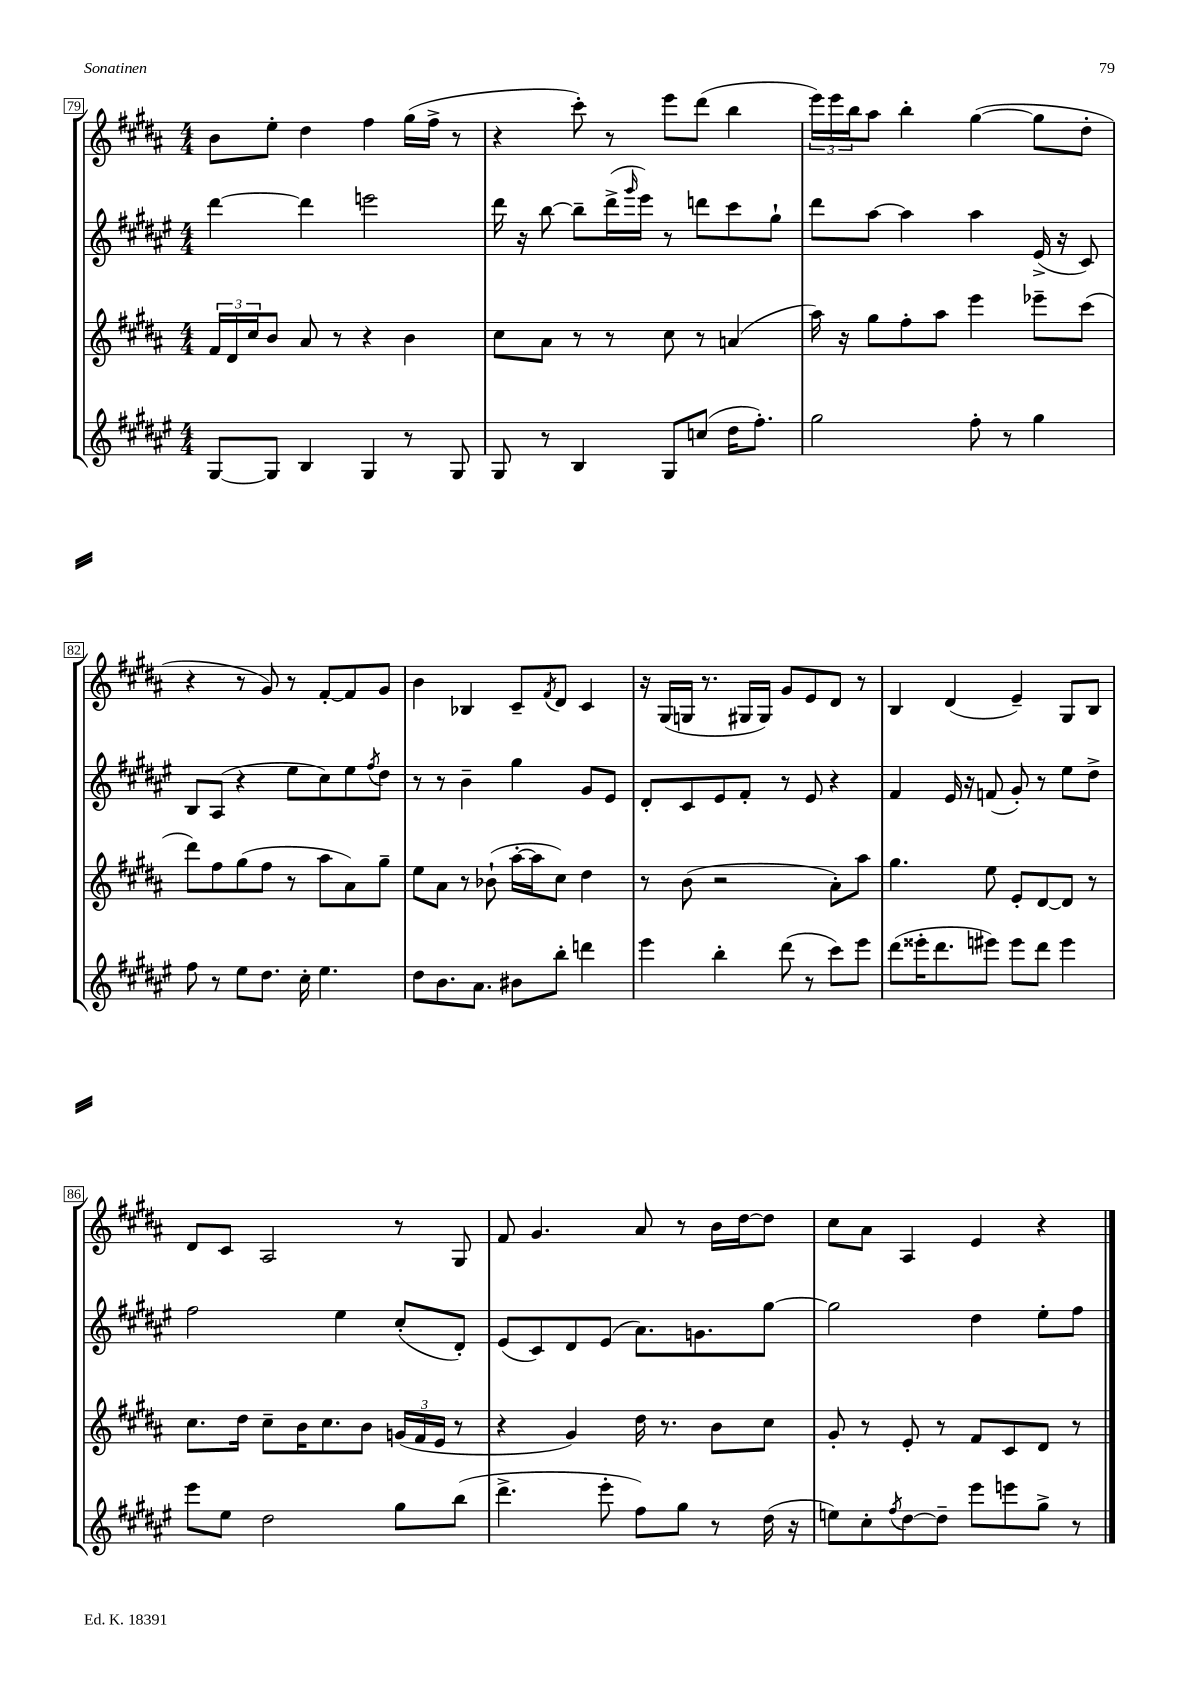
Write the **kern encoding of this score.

**kern	**kern	**kern	**kern
*staff4	*staff3	*staff2	*staff1
*clefG2	*clefG2	*clefG2	*clefG2
*k[f#c#g#d#a#e#]	*k[f#c#g#d#a#]	*k[f#c#g#d#a#e#]	*k[f#c#g#d#a#]
*M4/4	*M4/4	*M4/4	*M4/4
[8G#	24f#	[4ddd#	8b
.	24d#	.	.
.	24cc#	.	.
8G#]	8b	.	8ee'
4B	8a#	4ddd#]	4dd#
.	8r	.	.
4G#	4r	2eee	4ff#
8r	4b	.	(16gg#
.	.	.	16ff#^
8G#	.	.	8r
=	=	=	=
8G#	8cc#	16ddd#	4r
.	.	16r	.
8r	8a#	[8bb	.
4B	8r	8bb~]	8ccc#')
.	8r	(16ddd#^	8r
.	.	16qqggg#	.
.	.	16eee#)	.
8G#	8cc#	8r	8eee
(8cc	8r	8ddd	(8ddd#
16dd#	(4a	8ccc#	4bb
8.ff#')	.	.	.
.	.	8gg#`	.
=	=	=	=
2gg#	16aa#)	8ddd#	24eee)
.	.	.	24eee
.	16r	.	.
.	.	.	24bb
.	8gg#	[8aa#	8aa#
.	8ff#'	4aa#]	4bb'
.	8aa#	.	.
8ff#'	4eee	4aa#	([4gg#
8r	.	.	.
4gg#	8eee-~	(16e#^	8gg#]
.	.	16r	.
.	(8ccc#	8c#)	8dd#'
=	=	=	=
8ff#	8ddd#)	8B	4r
8r	8ff#	(8A#	.
8ee#	(8gg#	4r	8r
8.dd#	8ff#	.	8g#)
.	8r	8ee#	8r
16cc#'	.	.	.
4.ee#	8aa#	8cc#)	[8f#'
.	8a#)	8ee#	8f#]
.	.	8qff#	.
.	8gg#~	8dd#	8g#
=	=	=	=
8dd#	8ee	8r	4b
8.b	8a#	8r	.
.	8r	4b~	4B-
8.a#	.	.	.
.	(8b-`	.	.
8b#	[16aa#'	4gg#	8c#~
.	16aa#]	.	.
.	.	.	8qf#
8bb'	8cc#)	.	8d#
4ddd	4dd#	8g#	4c#
.	.	8e#	.
=	=	=	=
4eee#	8r	8d#'	16r
.	.	.	(16G#
.	(8b	8c#	16G
.	.	.	8.r
4bb'	2r	8e#	.
.	.	8f#'	16G#
.	.	.	16G#)
(8ddd#	.	8r	8g#
8r	.	8e#	8e
8ccc#)	8a#')	4r	8d#
8eee#	8aa#	.	8r
=	=	=	=
(8ddd#	4.gg#	4f#	4B
16eee##'	.	.	.
8.ddd#	.	.	.
.	.	16e#	(4d#
.	.	16r	.
8eee#)	8ee	(8f	.
8eee#	8e'	8g#')	4e~)
8ddd#	[8d#	8r	.
4eee#	8d#]	8ee#	8G#
.	8r	8dd#^	8B
=	=	=	=
8eee#	8.cc#	2ff#	8d#
8ee#	.	.	8c#
.	16dd#	.	.
2dd#	8cc#~	.	2A#
.	16b	.	.
.	8.cc#	.	.
.	.	4ee#	.
.	8b	.	.
8gg#	(24g	(8cc#'	8r
.	24f#	.	.
.	24e	.	.
(8bb	8r	8d#')	8G#
=	=	=	=
4.ddd#^	4r	(8e#	8f#
.	.	8c#)	4.g#
.	4g#)	8d#	.
8eee#'	.	(8e#	.
8ff#)	16dd#	8.a#)	8a#
.	8.r	.	.
8gg#	.	.	8r
.	.	8.g	.
8r	8b	.	16b
.	.	.	[16dd#
(16dd#	8cc#	[8gg#	8dd#]
16r	.	.	.
=	=	=	=
8ee)	8g#'	2gg#]	8cc#
8cc#'	8r	.	8a#
8qff#	.	.	.
[8dd#	8e'	.	4A#
8dd#~]	8r	.	.
8eee#	8f#	4dd#	4e
8eee	8c#	.	.
8gg#^	8d#	8ee#'	4r
8r	8r	8ff#	.
==	==	==	==
*-	*-	*-	*-
